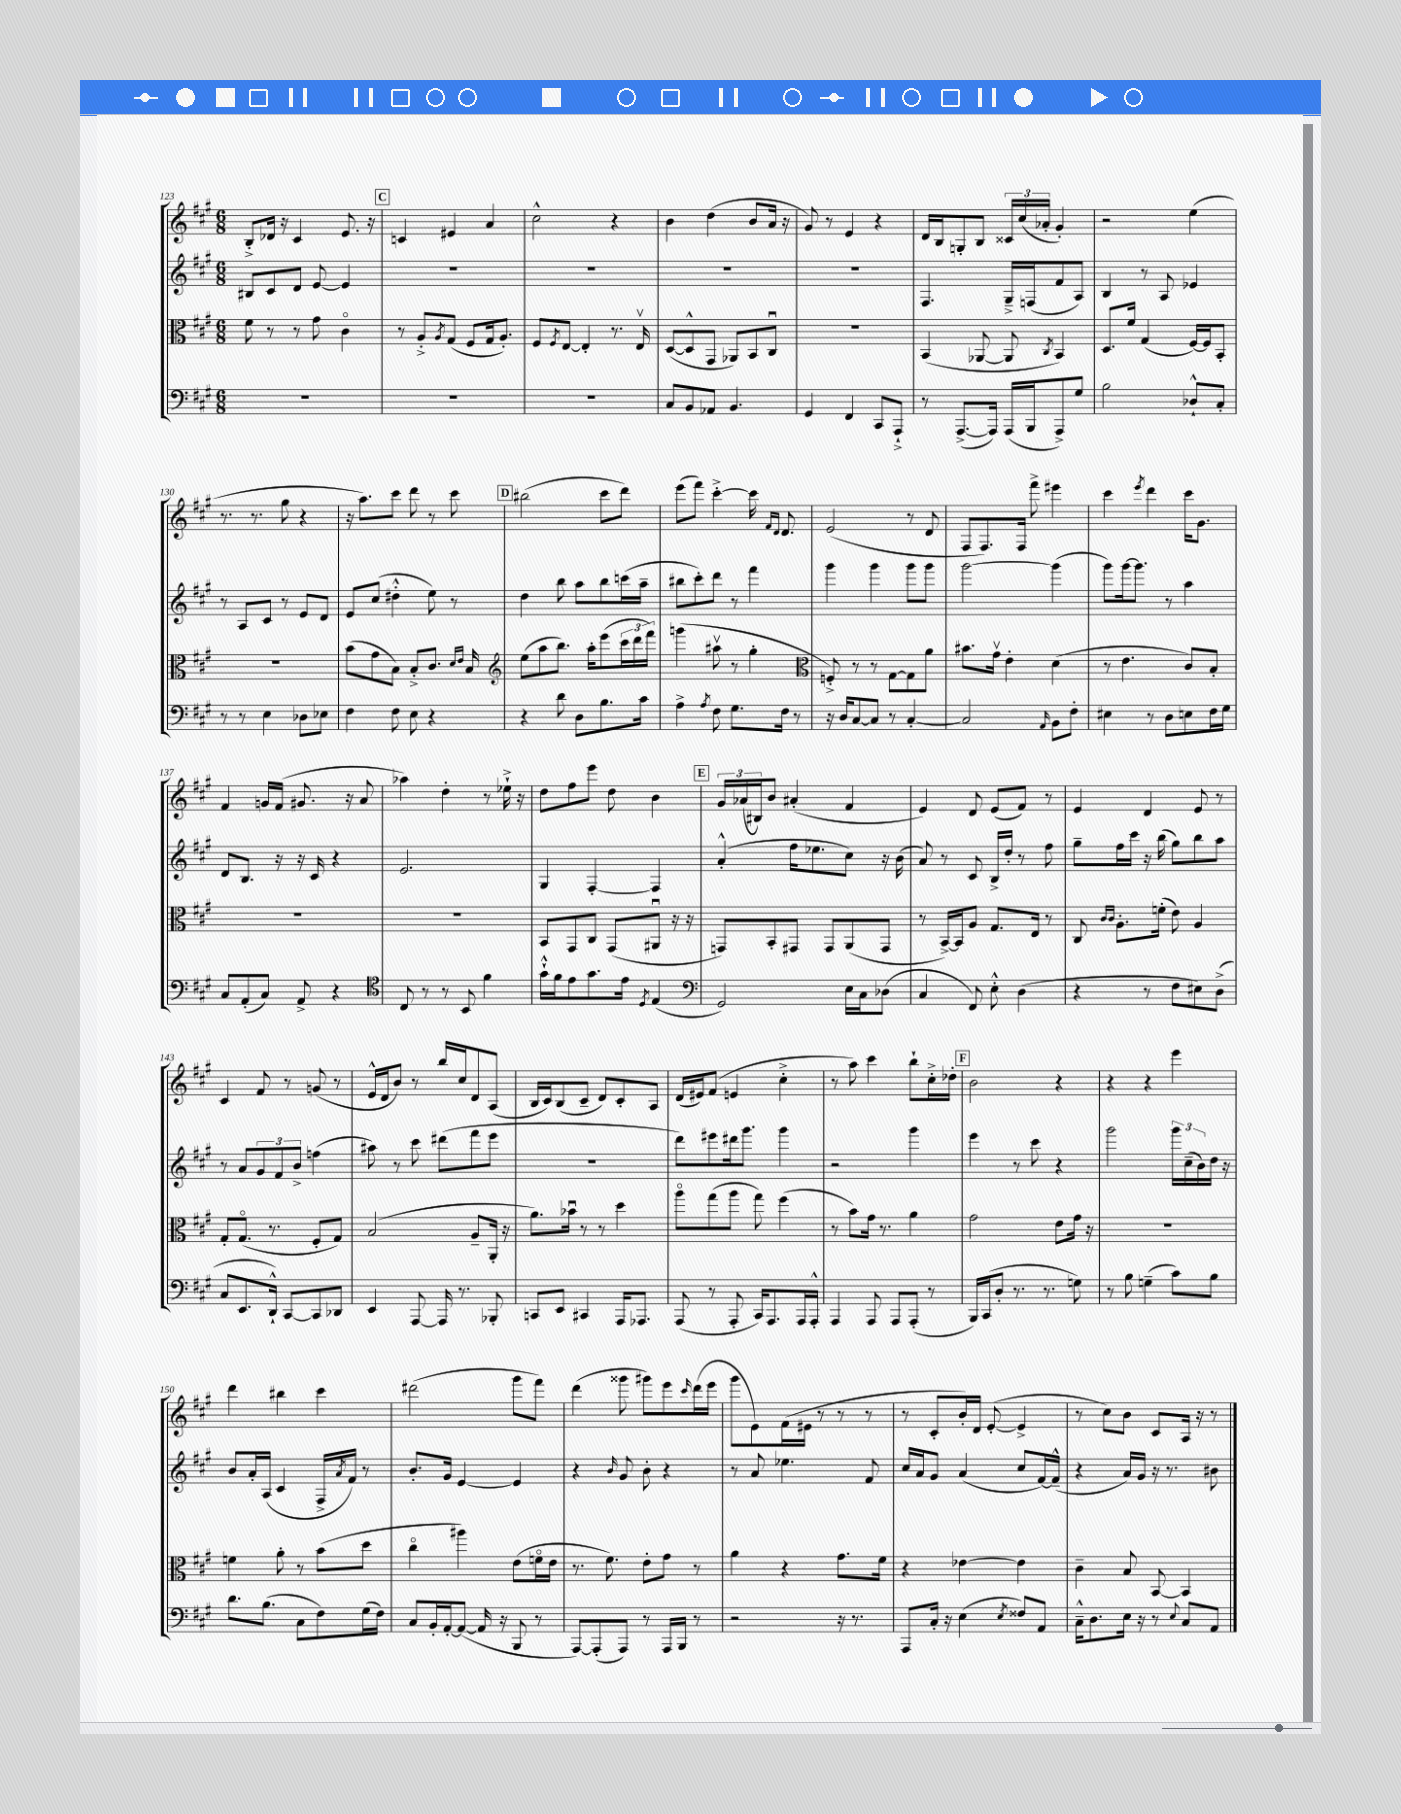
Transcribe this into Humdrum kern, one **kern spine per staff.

**kern	**kern	**kern	**kern
*part4	*part3	*part2	*part1
*staff4	*staff3	*staff2	*staff1
*clefF4	*clefC3	*clefG2	*clefG2
*k[f#c#g#]	*k[f#c#g#]	*k[f#c#g#]	*k[f#c#g#]
*M6/8	*M6/8	*M6/8	*M6/8
=123	=123	=123	=123
2.r	8f#\	8B#X/L	8B'^/L
.	8r	8c#/	16d-X/Jk
.	.	.	16r
.	8r	8d/J	4c#/
.	8g#\	[8e/	.
.	4c#\	4e/]	8.e/
.	.	.	16r
!!LO:REH:place=s1:t=C
=124	=124	=124	=124
2.r	8r	2.r	4cn/
.	8A'^/L	.	.
.	8qA/	.	.
.	(8G#/J	.	4e#X/
.	8F#/L	.	.
.	16G#/k	.	4a/
.	8.A'/J)	.	.
=125	=125	=125	=125
2.r	8F#/L	2.r	2cc#^^\
.	8qF#/	.	.
.	[8E/J	.	.
.	4E'/]	.	.
.	8.r	.	4r
.	16Ev/	.	.
=126	=126	=126	=126
8C#/L	([8D/L	2.r	4b\
8BB/	8D^^/]	.	.
8AA-X/J	8GG#/J	.	(4dd\
4.BB/	8AA-X/L)	.	.
.	8BB/	.	8b/L
.	8C#u/J	.	16a/Jk
.	.	.	16r
=127	=127	=127	=127
4GG#/	2.r	2.r	8g#/)
.	.	.	8r
4FF#/	.	.	4e/
8CC#/L	.	.	4r
8AAA`^/J	.	.	.
=128	=128	=128	=128
8r	(4BB/	4.F#/	16d/LL
.	.	.	16B/J
([8.AAA^/L	.	.	8Gn'/
.	[8AA-X/	.	8B/J
16AAA/Jk])	.	.	.
(16AAA/LL	8AA-/]	16G#~^/LL	24c##X/LL
.	.	.	(24cc#/
16BBB/J	.	(16Fn/J	.
.	.	.	24a-X'/JJ
.	8qC#/	.	.
8AAA^/)	4BB/)	8f#/	4g#'/)
8G#/J	.	8A/J)	.
=129	=129	=129	=129
2B\	8.D/L	4B/	2r
.	16f#/Jk	.	.
.	(4G#/	8r	.
.	.	8A/	.
8D-X`^^/L	[16F#/LL)	4e-X/	(4ee\
.	16F#/J]	.	.
8C#'/J	8BB'/J	.	.
!!LO:LB:g=z
=130	=130	=130	=130
8r	2.r	8r	8.r
8r	.	8A/L	.
.	.	.	8.r
4E\	.	8c#/J	.
.	.	8r	8gg#\
8D-X\L	.	8e/L	4r
8E-X\J	.	8d/J	.
=131	=131	=131	=131
4F#\	(8b\L	8e/L	16r
.	.	.	8.aa\L)
.	8g#\	(8cc#/J	.
8F#\	8B\J)	4dd#X'^^\	8ccc#\J
8E\	8B'^/L	.	8ddd\
4r	8.c#/J	8ee\)	8r
.	.	8r	8ccc#\
.	16qqd/LL	.	.
.	16qqe/JJ	.	.
.	16B/	.	.
!!LO:REH:place=s1:t=D
=132	=132	=132	=132
*	*clefG2	*	*
4r	(8ee\L	4dd\	(2bb#X\
.	8aa\	.	.
8d\	8.bb\J)	8bb\	.
8D\L	.	8aa\L	.
.	16aa'\KL	.	.
8.B\	(8eee\	8bb\	8ccc#\L
.	24ccc#\L	(16cccn\L	8ddd\J)
.	24ddd\	.	.
16c#\Jk	.	16aa~\JJ	.
.	24fff#\JJ)	.	.
=133	=133	=133	=133
4A^\	(4gggn\	8bb#X\L	(8eee\L
.	.	8ccc#'\)	8fff#\J)
8qA/	.	.	.
8F#\	8aa#Xv\	8ddd\J	[4ccc#'^\
8.G#\L	8r	8r	.
.	4gg#'\	4fff#\	16ccc#\]
.	.	.	16qqf#/LL
.	.	.	16qqd/JJ
16F#\Jk	.	.	8.d/
8r	.	.	.
=134	=134	=134	=134
*	*clefC3	*	*
16r	8Fn'^/)	4ggg#\	(2e/
16D/KL	.	.	.
[8C#/	8r	.	.
8C#/J]	8r	4ggg#\	.
8r	[8G#\L	.	.
[4C#'/	8G#\]	8ggg#\L	8r
.	8a\J	8ggg#\J	8d/
=135	=135	=135	=135
2C#/]	8.b#X\L	[2ggg#\	8F#/L
.	.	.	8.F#/)
.	16g#v\Jk	.	.
.	4e'\	.	.
.	.	.	16F#/Jk
.	.	.	8fff#^\
16qqAA/	.	.	.
8BB\L	(4d\	(4ggg#\]	4eee#X\
8F#'\J	.	.	.
=136	=136	=136	=136
4E#X\	8r	8ggg#\L)	4ccc#\
.	4.e\	[16ggg#\k	.
.	.	8.ggg#\J]	.
.	.	.	8qeee/
8r	.	.	4ddd\
8D\L	.	8r	.
8En\	8c#/L)	4aa\	16ccc#\KL
.	.	.	8.g#\J
16F#\L	8B'/J	.	.
16G#\JJ	.	.	.
!!LO:LB:g=z
=137	=137	=137	=137
8C#/L	2.r	8d/L	4f#/
(8AA'/	.	8.B/J	.
8C#/J)	.	.	16gn/LL
.	.	16r	(16f#/JJ
8AA^/	.	16r	8.g#X/
.	.	16c#/	.
4r	.	4r	.
.	.	.	16r
.	.	.	8a/
=138	=138	=138	=138
*clefC4	*	*	*
8C#/	2.r	2.e/	4aa-X\)
8r	.	.	.
8r	.	.	4dd'\
8BB/	.	.	.
4f#\	.	.	8r
.	.	.	16ee-X`^\
.	.	.	16r
=139	=139	=139	=139
16g#`^^\LL	8BB/L	4G#/	8dd\L
16f#\J	.	.	.
8e\	8GG#/	.	8ff#\
8.g#\	8C#/J	[4F#'/	8eee\J
.	(8GG#/L	.	8dd\
16e\Jk	.	.	.
8qD/	.	.	.
(4E/	8AA#Xu/J	4F#/]	4b\
.	16r	.	.
.	16r	.	.
!!LO:REH:place=s1:t=E
=140	=140	=140	=140
*clefF4	*	*	*
2GG#/)	8GGn/L)	(4a'^^/	24g#/LL
.	.	.	(24a-X/
.	.	.	24B#X/J)
.	8BB'/	.	8b/J
.	8GG#X/J	16ff#\KL	(4a#X'/
.	.	8.ee-X\	.
.	8GG#/L	.	.
16E\LL	(8AA/	8cc#\J)	4f#/
16C#\J	.	.	.
(8D-X\J	8GG#/J	16r	.
.	.	(16b\	.
=141	=141	=141	=141
4C#/	8r	8a/)	4e/)
.	[16BB^/LL)	8r	.
.	16BB/J]	.	.
8FF#/)	8A/J	8c#/	8d/
8E'^^\	8.G#/L	16B^/LL	(8e/L
.	.	16dd'/JJ	.
(4D\	.	8r	8f#/J)
.	16E/Jk	.	.
.	8r	8ff#\	8r
=142	=142	=142	=142
4r	8C#/	8gg#~\L	4e/
.	16qqc#/LL	.	.
.	16qqc#/JJ	.	.
.	8.A'\L	16ff#\L	.
.	.	16ccc#\JJ	.
8r	.	16r	4d/
.	(16fn'\Jk	(16bb\	.
8F#\L	8e\)	8gg#\L)	.
8E#X\)	4A/	8bb\	8e/
(8D^\J	.	8aa\J	8r
!!LO:LB:g=z
=143	=143	=143	=143
8C#/L	8G#'/L	8r	4c#/
8.EE/	(8.G#/J	8a/L	.
.	.	12g#/	8f#/
16DD`^^/Jk)	8.r	.	.
.	.	12f#/	.
[8CC#/L	.	.	8r
.	.	12b^/J	.
8CC#/]	8F#'/L	(4ffn\	(8gn/
8DD-X/J	8G#/J)	.	8r
=144	=144	=144	=144
4EE/	(2B/	8aa#X\)	16e^^/LL
.	.	.	16d/J
.	.	8r	8b/J)
[8AAA/	.	8ccc#\	8r
16AAA/]	.	(8ddd#X\L	16bb/LL
8.r	.	.	16cc#/J
.	8A~/L	8fff#\	8d/
8BBB-X'/	16AA'/Jk	8eee\J	(8A/J
.	16r	.	.
=145	=145	=145	=145
8CCn/L	8.a\L)	2.r	16B/LL
.	.	.	16c#/J)
8EE/J	.	.	(8B/
.	16b-Xu\Jk	.	.
4CC#X/	8r	.	8c#~/J
.	8r	.	8d/L)
16AAA/KL	4dd\	.	8c#'/
8.AAA-X/J	.	.	.
.	.	.	8A/J
=146	=146	=146	=146
(8AAA/	8aa\L	8ddd\L)	(16d/LL
.	.	.	16e#X/J)
8r	(8gg#\	8eee#X\	(8f#/J
8AAA'/	8aa\J	16ddd#X\k	4en/
.	.	8.ggg#\J	.
16CC#/KL)	8gg#\)	.	.
8.AAA/	.	.	.
.	(4ff#\	4ggg#\	4cc#'^\
16AAA/L	.	.	.
16AAA'^^/JJ	.	.	.
=147	=147	=147	=147
4AAA/	8r	2r	8r
.	8b\L)	.	8aa\)
8AAA/	16g#\Jk	.	4ccc#\
.	8.r	.	.
8AAA/L	.	.	.
(8AAA'/J	4a\	4ggg#\	8bb`\L
8r	.	.	16cc#'^\L
.	.	.	16dd-X'\JJ
!!LO:REH:place=s1:t=F
=148	=148	=148	=148
16BBB/LL)	2g#\	4eee\	2b\
(16CC#/J	.	.	.
8D'/J	.	.	.
8.r	.	8r	.
.	.	8ccc#\	.
8.r	.	.	.
.	8e\L	4r	4r
8Gn\)	16g#\Jk	.	.
.	16r	.	.
=149	=149	=149	=149
8r	2.r	2ggg#\	4r
8B\	.	.	.
(4Gn~\	.	.	4r
8c#\L)	.	24ggg#\LL	4eee\
.	.	(24cc#~\	.
.	.	24b\)	.
8B\J	.	16dd\JJ	.
.	.	16r	.
!!LO:LB:g=z
=150	=150	=150	=150
8.d\L	4fn\	8b/L	4ddd\
.	.	16a'/L	.
(8.B\J	.	(16A/JJ	.
.	8a'\	4c#/	4bb#X\
8C#\L	8r	.	.
8F#\)	(8b\L	16F#^/LL	4ccc#\
.	.	8qa/	.
.	.	16f#/JJ)	.
(16G#\L	8dd\J	8r	.
16F#\JJ)	.	.	.
=151	=151	=151	=151
8C#/L	4cc#\	8.b'/L	(2ddd#X\
16BB'/L	.	.	.
[16AA'/J	.	16g#/Jk	.
(8AA/J_	4aa#X\)	[4e/	.
16AA/]	.	.	.
16r	.	.	.
8BBB/	(8e\L	4e/]	8ggg#\L
8r	16fn\L	.	8fff#\J)
.	16e\JJ	.	.
=152	=152	=152	=152
[8AAA/L)	8.r	4r	(4ddd\
(8AAA'/]	.	.	.
.	8.f#\)	.	.
.	.	16qqb/	.
8AAA/J)	.	8g#/	8ggg##X\
8r	8e'\L	8b'\	8ggg#X\L)
16AAA/LL	8g#\J	4r	8eee\
16BBB/JJ	.	.	.
.	.	.	16qqccc#/
8r	8r	.	(16ddd\L
.	.	.	16eee\JJ
=153	=153	=153	=153
2r	4a\	8r	8ggg#\L
.	.	8a/	8e\)
.	4r	4.ee-X\	(16f#\L
.	.	.	16e#X\JJ
.	.	.	8r
16r	8.g#\L	.	8r
8.r	.	.	.
.	.	8f#/	8r
.	16f#\Jk	.	.
=154	=154	=154	=154
8AAA/L	4r	16cc#/LL	8r
.	.	16a/J	.
16C#'/Jk	.	8g#/J	8c#'/L
16r	.	.	.
(4E\	[4e-X\	(4a/	16b'/L)
.	.	.	16d/JJ
.	.	.	([8e'/
8qE/	.	.	.
8F##X/L)	4e-\]	8cc#/L	4e^/]
8AA/J	.	[16f#/L)	.
.	.	(16f#~^^/JJ]	.
=155	=155	=155	=155
16C#~^^\KL	4c#~\	4r	8r
8.D\	.	.	.
.	.	.	8cc#\L)
16E\Jk	8B/	16a/LL)	8b\J
16r	.	16g#/JJ	.
8r	[8BB/	16r	8c#/L
.	.	8.r	.
8qqE/	.	.	.
8C#/L	4BB/]	.	16A/Jk
.	.	.	16r
8AA/J	.	8b#X\	8r
==	==	==	==
*-	*-	*-	*-
